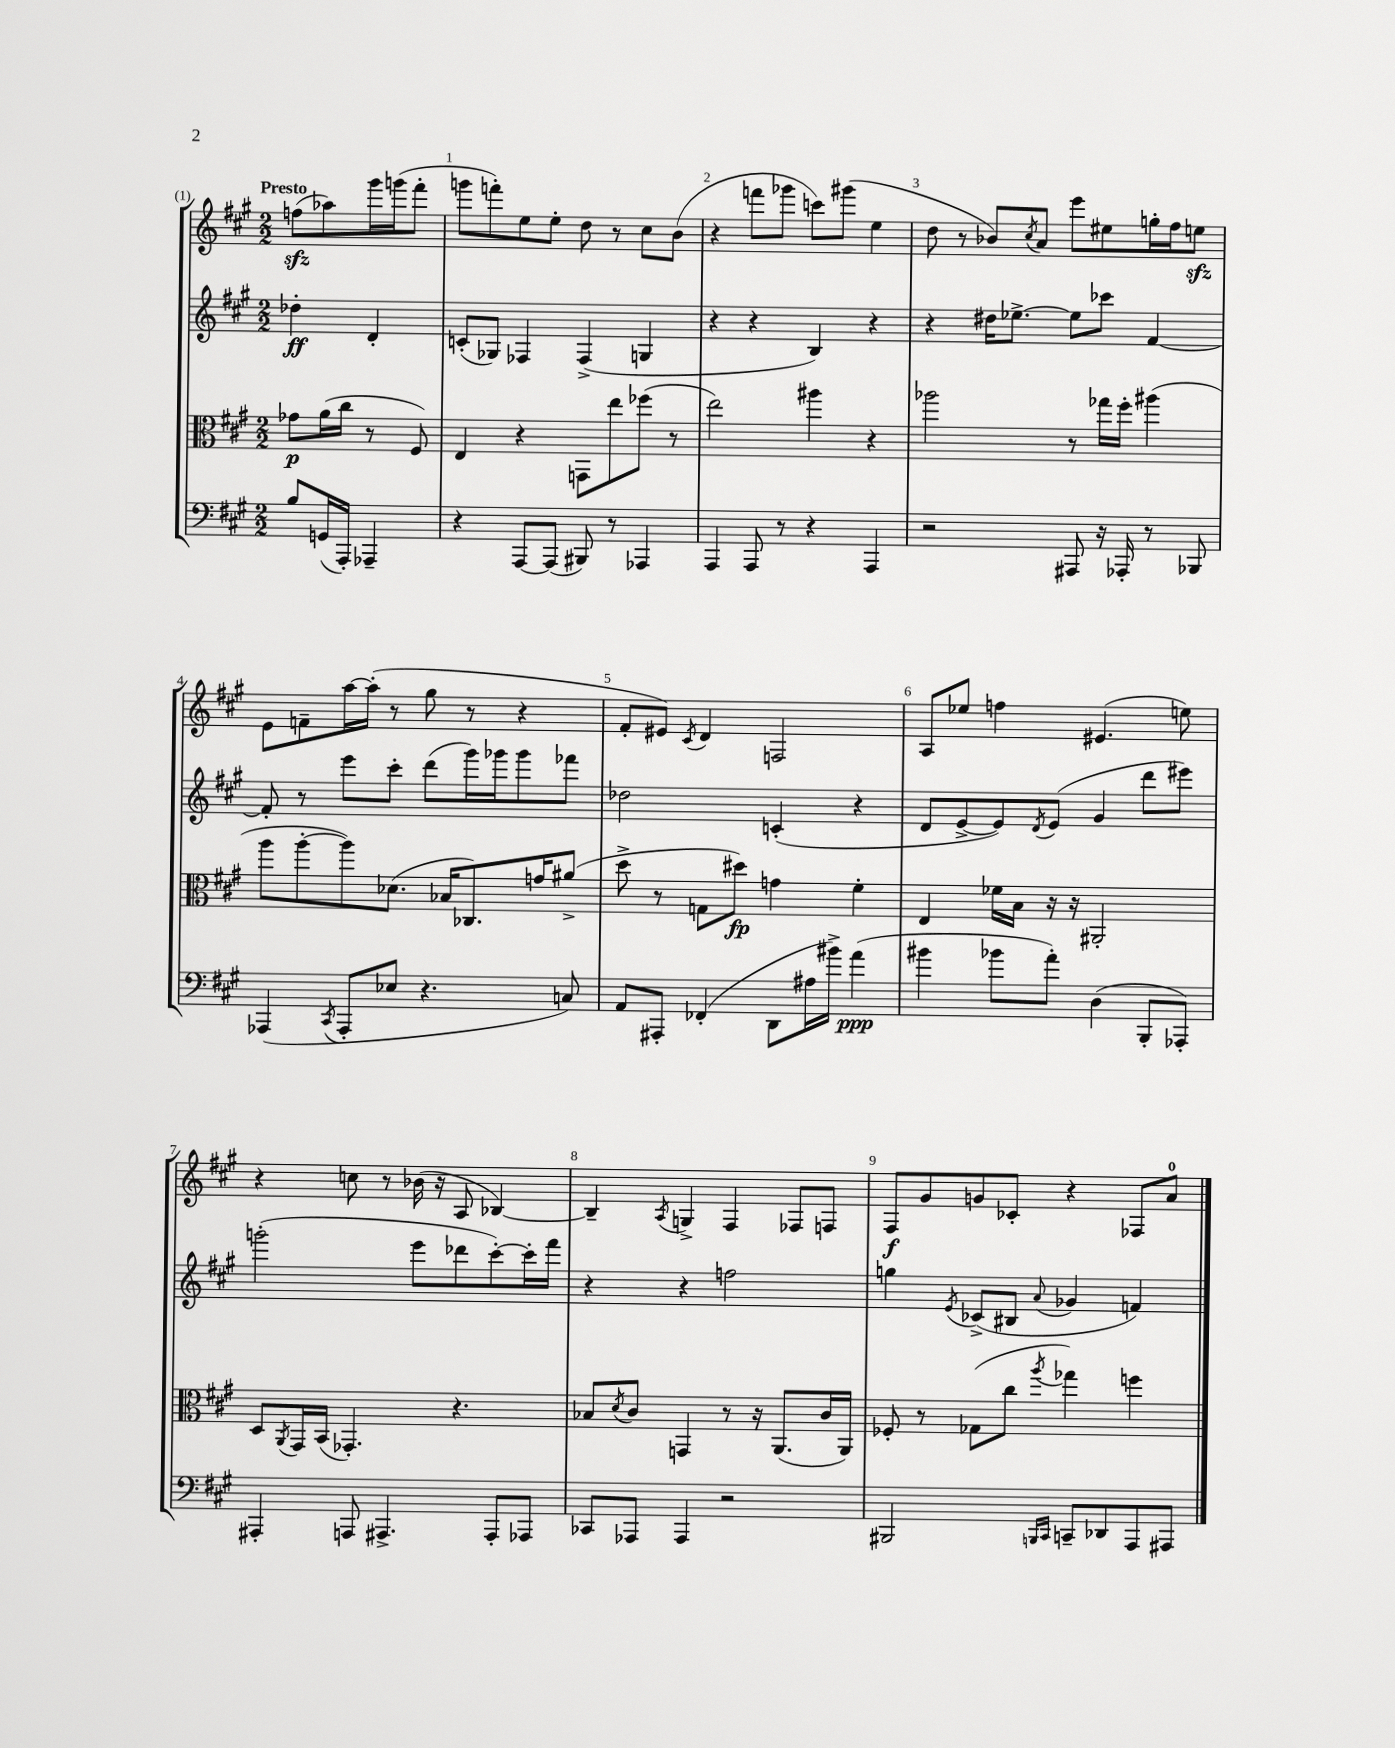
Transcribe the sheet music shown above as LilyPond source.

<<
\new StaffGroup <<
\new Staff = "s0" {
    \clef treble \key a \major \numericTimeSignature \time 2/2 \partial 2 \tempo "Presto"
    f''8\sfz( aes''8) gis'''16 g'''16( fis'''8-. |
    g'''8 f'''8-.) e''8 e''8-. d''8 r8 cis''8 b'8( |
    r4 f'''8 ges'''8 c'''8) gis'''8( e''4 |
    d''8 r8 bes'8) \acciaccatura { cis''8 } a'8 e'''8 eis''8 g''16-. fis''16 e''8\sfz |
    e'8 f'8-- a''16~ a''16-.( r8 gis''8 r8 r4 |
    fis'8-. eis'8) \acciaccatura { cis'8 } d'4 f2 |
    a8 ees''8 f''4 eis'4.( e''8) |
    r4 c''8 r8 bes'16( r16 a8 bes4~) |
    bes4-- \acciaccatura { a8 } g4-> fis4 fes8 f8 |
    fis8\f gis'8 g'8 ces'8-. r4 fes8 a'8-0 \bar "|." |
}
\new Staff = "s1" {
    \clef treble \key a \major \numericTimeSignature \time 2/2 \partial 2
    des''4-.\ff d'4-. |
    c'8-.( ges8) fes4 fes4->( g4 |
    r4 r4 b4) r4 |
    r4 dis''16 ees''8.~-> ees''8 ces'''8 fis'4~ |
    fis'8-. r8 e'''8 cis'''8-. d'''8( gis'''16) ges'''16 ges'''8 fes'''8 |
    des''2 c'4-.( r4 |
    d'8 e'8~-> e'8) \acciaccatura { d'8 } e'8( gis'4 d'''8 eis'''8) |
    g'''2-.( e'''8 des'''8 cis'''8~-.) cis'''16-. fis'''16 |
    r4 r4 f''2 |
    g''4 \acciaccatura { e'8 } ces'8->( bis8 \appoggiatura { a'8 } ges'4 f'4) \bar "|." |
}
\new Staff = "s2" {
    \clef alto \key a \major \numericTimeSignature \time 2/2 \partial 2
    ges'8\p a'16( cis''16 r8 fis8) |
    e4 r4 g,8 e''8 fes''8( r8 |
    e''2) ais''4 r4 |
    aes''2 r8 ges''16 fis''16-. ais''4( |
    a''8 a''8~-. a''8) des'8.( bes16 ces8.) g'16 ais'8->( |
    d''8-> r8 g8 dis''8\fp) g'4 fis'4-. |
    e4 fes'16 b16 r16 r16 ais,2-. |
    d8 \acciaccatura { a,8 } gis,16 b,16( ges,4.-.) r4. |
    bes8 \acciaccatura { d'8 } cis'8 g,4 r8 r16 a,8.( cis'16 a,16) |
    fes8-. r8 ges8( cis''8 \acciaccatura { a''8 } ges''4) f''4 \bar "|." |
}
\new Staff = "s3" {
    \clef bass \key a \major \numericTimeSignature \time 2/2 \partial 2
    b8 g,16( a,,16-.) aes,,4-- |
    r4 a,,8~ a,,8( bis,,8) r8 aes,,4 |
    a,,4 a,,8 r8 r4 a,,4 |
    r2 ais,,8 r16 aes,,16-. r8 bes,,8 |
    aes,,4( \acciaccatura { cis,8 } aes,,8-. ees8 r4. c8) |
    a,8 ais,,8-. fes,4-.( d,8 ais16 bis'16->) a'4\ppp( |
    bis'4 bes'8 a'8-.) d4( b,,8-. aes,,8-.) |
    ais,,4-. a,,8 ais,,4.-> ais,,8-. aes,,8 |
    ces,8 aes,,8 aes,,4 r2 |
    bis,,2 \grace { b,,16 cis,16 } c,8-- des,8 a,,8 ais,,8 \bar "|." |
}
>>
>>
\layout { \context { \Score \override BarNumber.break-visibility = ##(#f #t #t) barNumberVisibility = #all-bar-numbers-visible } }
